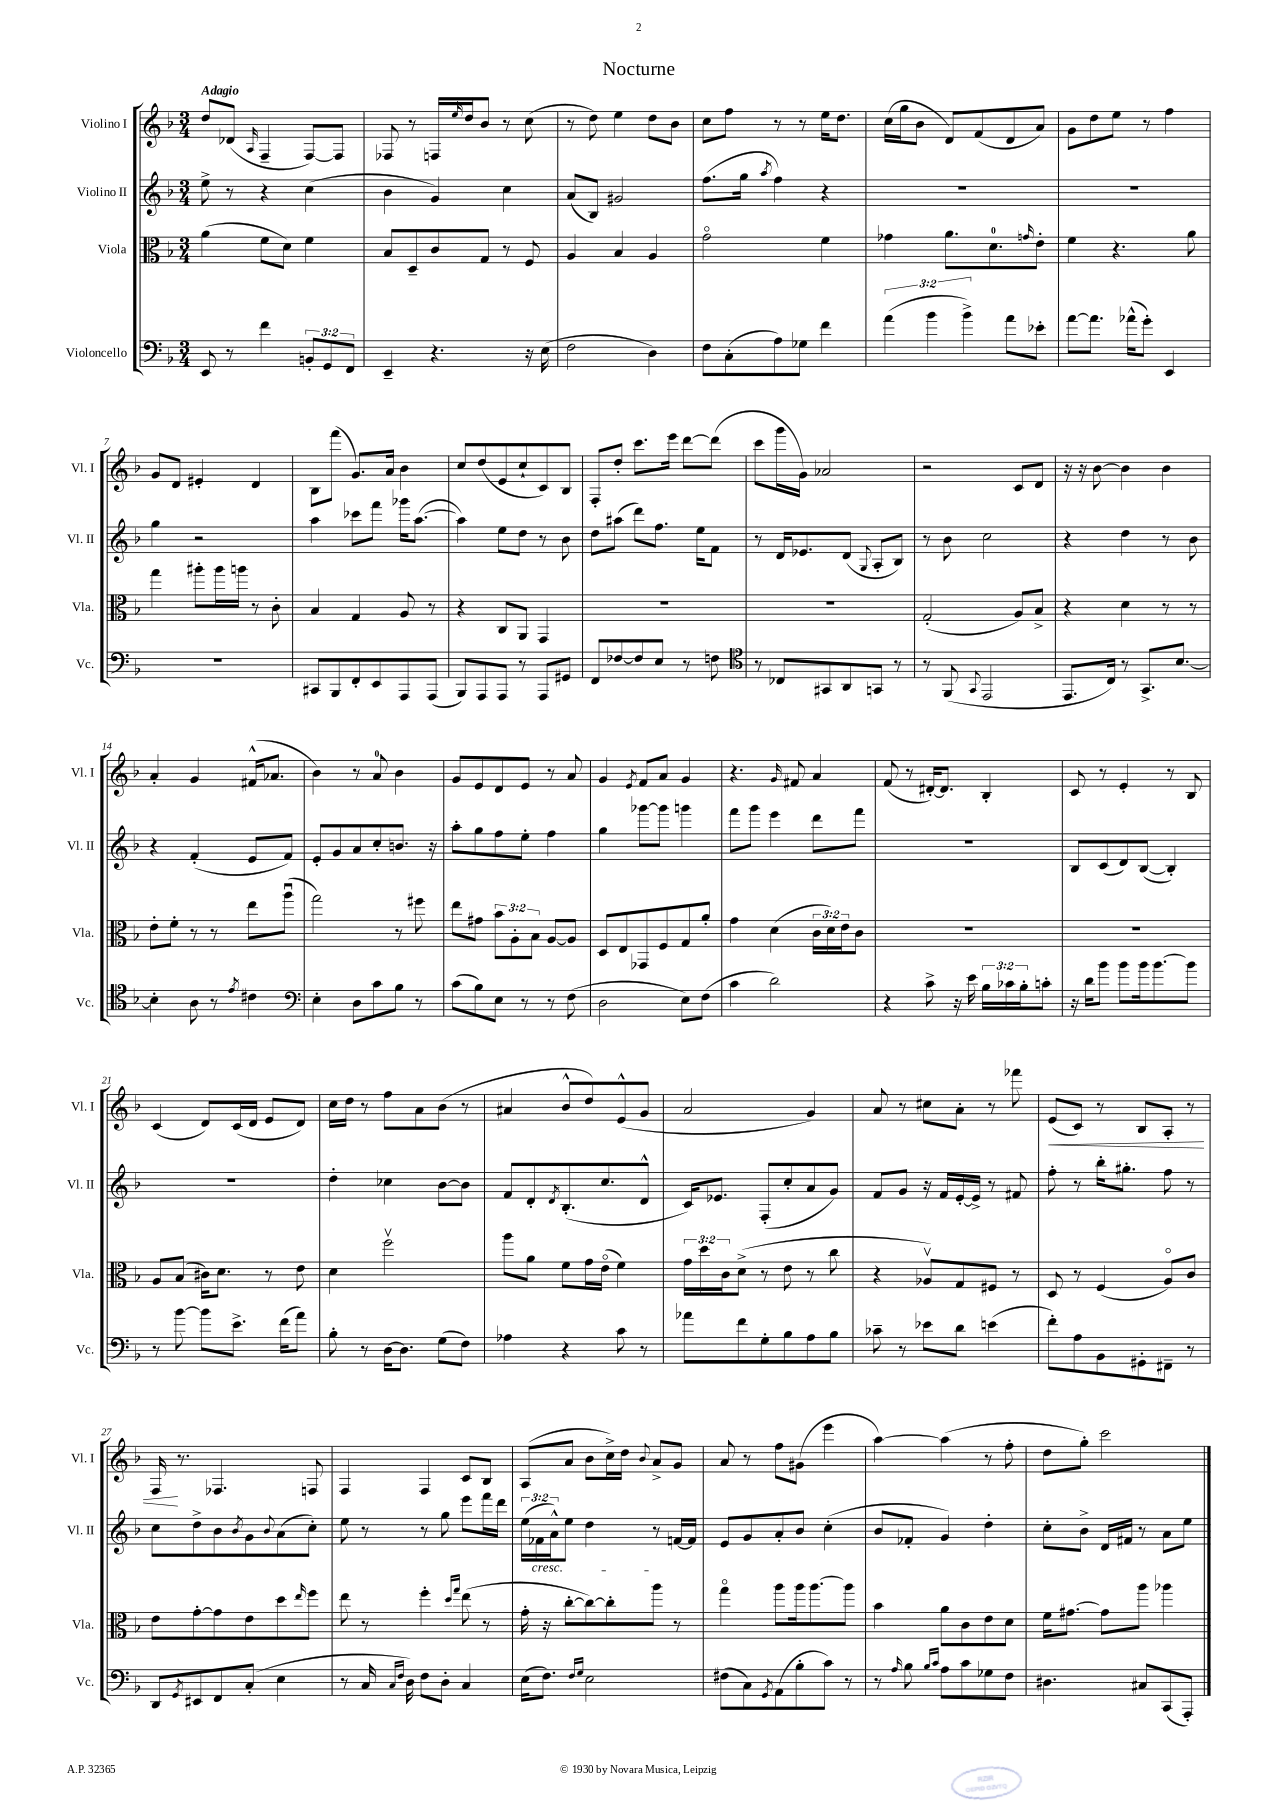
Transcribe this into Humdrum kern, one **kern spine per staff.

**kern	**kern	**kern	**kern	**dynam
*part4	*part3	*part2	*part1	*part1
*staff4	*staff3	*staff2	*staff1	*staff1
*I"Violoncello	*I"Viola	*I"Violino II	*I"Violino I	*
*I'Vc.	*I'Vla.	*I'Vl. II	*I'Vl. I	*
*clefF4	*clefC3	*clefG2	*clefG2	*
*k[b-]	*k[b-]	*k[b-]	*k[b-]	*
*M3/4	*M3/4	*M3/4	*M3/4	*
=1	=1	=1	=1	=1
!	!	!	!LO:TX:a:B:t=Adagio	!
8EE/	(4a\	8ee^\	8dd/L	.
8r	.	8r	(8d-X/J	.
.	.	.	16qqA/	.
4f\	8f\L	4r	4F~/	.
.	8d\J)	.	.	.
12BBn'/L	4f\	(4cc\	[8F/L)	.
12GG/	.	.	.	.
.	.	.	8F/J]	.
12FF/J	.	.	.	.
=2	=2	=2	=2	=2
4EE~/	8B-/L	4b-\	8F-X/	.
.	8D~/	.	8r	.
4.r	8c/	4g/)	16Fn/LL	.
.	.	.	16qqee/	.
.	.	.	16dd/J	.
.	8G/J	.	8b-/J	.
.	8r	4cc\	8r	.
16r	8F/	.	(8cc\	.
(16E\	.	.	.	.
=3	=3	=3	=3	=3
2F\	4A/	(8a/L	8r	.
.	.	8B-/J)	8dd\)	.
.	4B-/	2g#X/	4ee\	.
4D\)	4A/	.	8dd\L	.
.	.	.	8b-\J	.
=4	=4	=4	=4	=4
8F\L	2g\	(8.ff\L	8cc\L	.
(8C'\	.	.	8ff\J	.
.	.	16gg\Jk	.	.
.	.	8qaa/	.	.
8A\)	.	4ff\)	8r	.
8G-X\J	.	.	8r	.
4f\	4f\	4r	16ee\KL	.
.	.	.	8.dd\J	.
=5	=5	=5	=5	=5
(6a\	4g-X\	2.r	(16cc\LL	.
.	.	.	16gg\J	.
.	.	.	8b-\J	.
6b-\	.	.	.	.
.	8.a\L	.	8d/L)	.
6b-^\)	.	.	.	.
.	.	.	(8f/	.
.	8.d\	.	.	.
8a\L	.	.	8d/	.
.	16qqgn/	.	.	.
8e-X'\J	8e'\J	.	8a/J)	.
=6	=6	=6	=6	=6
[8a\L	4f\	2.r	8g\L	.
8.a\J]	.	.	8dd\	.
.	4.r	.	8ee\J	.
(16a-X^^\KL	.	.	.	.
8g'\J)	.	.	8r	.
4EE/	.	.	4ff\	.
.	8a\	.	.	.
!!LO:LB:g=z
=7	=7	=7	=7	=7
2.r	4gg\	4gg\	8g/L	.
.	.	.	8d/J	.
.	8aa#X'\L	2r	4e#X'/	.
.	16aa#\L	.	.	.
.	16aan\JJ	.	.	.
.	8r	.	4d/	.
.	8c'\	.	.	.
=8	=8	=8	=8	=8
8CC#X/L	4B-/	4aa\	8B-\L	.
8BBB-/	.	.	(8fff\J	.
8FF'/	4G/	8ccc-X\L	8.g/L)	.
8EE/	.	8fff\J	.	.
.	.	.	16a/Jk	.
8AAA/	8A/	16ggg-X\KL	4b-\	.
.	.	([8.aa\J	.	.
(8AAA/J	8r	.	.	.
=9	=9	=9	=9	=9
8BBB-/L)	4r	4aa\])	8cc/L	.
8AAA/	.	.	(8dd/	.
8AAA/J	8C/L	8ee\L	8e/	.
8r	8AA/J	8dd\J	8cc`/	.
8AAA/L	4GG/	8r	8c/)	.
8GG#X/J	.	8b-\	8B-/J	.
=10	=10	=10	=10	=10
8FF/L	2.r	8dd\L	8F'/L	.
[8F-X/	.	(8aa#X\J	8dd'/J	.
8F-/]	.	8ddd\L)	8.ccc\L	.
8E/J	.	8.ff\J	.	.
.	.	.	16eee\Jk	.
8r	.	.	[8ddd\L	.
.	.	16ee\KL	.	.
8Fn\	.	8f\J	(8ddd\J]	.
=11	=11	=11	=11	=11
*clefC4	*	*	*	*
8r	2.r	8r	8ccc\L	.
8C-X/L	.	16d/KL	16ggg\L	.
.	.	8.e-X/	16g\JJ)	.
8GG#X/	.	.	2a-X/	.
8AA/	.	(8d/J	.	.
.	.	8qqG/	.	.
8GGn/J	.	8A'/L	.	.
8r	.	8B-/J)	.	.
=12	=12	=12	=12	=12
8r	(2G'/	8r	2r	.
(8FF/	.	8b-\	.	.
8qqGG/	.	.	.	.
2EE/	.	2cc\	.	.
.	8A/L)	.	8c/L	.
.	8B-^/J	.	8d/J	.
=13	=13	=13	=13	=13
8.EE/L	4r	4r	16r	.
.	.	.	16r	.
.	.	.	[8b-\	.
16C/Jk)	.	.	.	.
8r	4d\	4dd\	4b-\]	.
8.GG^/L	.	.	.	.
.	8r	8r	4b-\	.
[8.B-/J	.	.	.	.
.	8r	8b-\	.	.
!!LO:LB:g=z
=14	=14	=14	=14	=14
4B-'\]	8e'\L	4r	4a'/	.
.	8f'\J	.	.	.
8A\	8r	(4f'/	4g/	.
8r	8r	.	.	.
8qe/	.	.	.	.
4c#X\	8ee\L	8e/L	(16f#X^^/KL	.
.	.	.	8.a-X/J	.
.	(8aau\J	8f/J)	.	.
=15	=15	=15	=15	=15
*clefF4	*	*	*	*
4E'\	2gg\)	8e'/L	4b-\)	.
.	.	8g/	.	.
8D\L	.	8a/	8r	.
8c\	.	8cc'/	8a/	.
8B-\J	8r	8.bn/J	4b-\	.
8r	8ff#X\	.	.	.
.	.	16r	.	.
=16	=16	=16	=16	=16
(8c\L	8ee\L	8aa'\L	8g/L	.
8B-\)	8g#X\J	8gg\	8e/	.
8E\J	12b-\L	8ff\	8d/	.
.	12A'\	.	.	.
8r	.	8ee'\J	8e/J	.
.	12B-\J	.	.	.
8r	[8A/L	4ff\	8r	.
(8F\	8A/J]	.	8a/	.
=17	=17	=17	=17	=17
2D\	8D/L	4gg\	4g/	.
.	8E/	.	.	.
.	.	.	8qe/	.
.	8GG-X/	[8ggg-X\L	8f/L	.
.	8F/	8ggg-\J]	8a/J	.
8E\L)	8G/	4gggn\	4g/	.
(8F\J	8a'/J	.	.	.
=18	=18	=18	=18	=18
4c\	4g\	8fff\L	4.r	.
.	.	8ggg\J	.	.
2d\)	(4d\	4eee\	.	.
.	.	.	16qqg/	.
.	.	.	8f#X/	.
.	24c\LL	8ddd\L	4a/	.
.	24d\)	.	.	.
.	24e\J	.	.	.
.	8c\J	8fff\J	.	.
=19	=19	=19	=19	=19
4r	2.r	2.r	(8f/	.
.	.	.	8r	.
8c^\	.	.	[16d#X'/KL)	.
.	.	.	8.d#/J]	.
16r	.	.	.	.
16e\	.	.	.	.
24B-\LL	.	.	4B-'/	.
24c-X\	.	.	.	.
24B-'\J	.	.	.	.
8cn'\J	.	.	.	.
=20	=20	=20	=20	=20
16r	2.r	8B-/L	8c/	.
16d\KL	.	.	.	.
8b-\J	.	(8c/	8r	.
8b-\L	.	8d/)	4e'/	.
16b-\k	.	([8B-/J	.	.
[8.b-\	.	.	.	.
.	.	4B-'/])	8r	.
8b-\J]	.	.	8B-/	.
!!LO:LB:g=z
=21	=21	=21	=21	=21
8r	8A/L	2.r	(4c/	.
[8b-\	(8B-/J	.	.	.
8b-\L]	16c#X\KL)	.	8d/L)	.
.	8.d\J	.	.	.
8.e^\J	.	.	(16c/L	.
.	.	.	16d/JJ	.
.	8r	.	8e/L	.
(16f\KL	.	.	.	.
8a\J)	8e\	.	8d/J)	.
=22	=22	=22	=22	=22
8B-'\	4d\	4dd'\	16cc\LL	.
.	.	.	16dd\JJ	.
8r	.	.	8r	.
[16D\KL	2ffv\	4cc-X\	8ff\L	.
8.D\J]	.	.	.	.
.	.	.	8a\	.
(8G\L	.	[8b-\L	(8b-\J	.
8F\J)	.	8b-\J]	8r	.
=23	=23	=23	=23	=23
4A-X\	8aa\L	8f/L	4a#X/	.
.	8a\J	8d'/	.	.
.	.	8qd/	.	.
4r	8f\L	(8.B-'/	8b-^^/L	.
.	16g\L	.	8dd/)	.
.	(16e\JJ	8.cc/	.	.
8c\	4f\)	.	(8e^^/	.
8r	.	8d^^/J	8g/J	.
=24	=24	=24	=24	=24
8a-X\L	24g\LL	16c/KL)	2a/	.
.	24dd\	.	.	.
.	.	8.e-X/J	.	.
.	24c\J	.	.	.
8f\	(8d^\J	.	.	.
8G'\	8r	(8F'/L	.	.
8B-\	8e\	8cc'/	.	.
8A\	8r	8a/	4g/)	.
8B-\J	8cc\	8g/J)	.	.
=25	=25	=25	=25	=25
8c-X~\	4r	8f/L	8a/	.
8r	.	8g/J	8r	.
8e-X\L	8A-Xv/L)	16r	8cc#X\L	.
.	.	16f/LL	.	.
8d\J	8G/	[16e'/	8a'\J	.
.	.	16e^/JJ]	.	.
(4en\	8F#X/J	8r	8r	.
.	8r	8f#X/	8fff-X\	.
=26	=26	=26	=26	=26
!	!	!	!	!LO:HP:b
8f'\L)	8D/	8ff'\	(8e/L	<
8A\	8r	8r	8c/J)	.
8BB-\	(4F/	16bb-'\KL	8r	.
.	.	8.gg#X'\J	.	.
8GG#X'\	.	.	8B-/L	.
8FF#X~\J	8A/L)	8ff\	8A'/J	.
8r	8c/J	8r	8r	.
!!LO:LB:g=z
=27	=27	=27	=27	=27
8DD/L	8e\L	8cc\L	16F/	.
.	.	.	8.r	[
8qGG/	.	.	.	.
8EE#X/	[8g'\	8dd^\	.	.
8FF/	8g\]	8b-\	4.F-X/	.
.	.	8qb-/	.	.
(8C'/J	8e\	8g\	.	.
.	.	8qqb-/	.	.
4E\	8dd\	(8a\	.	.
.	16qqee/	.	.	.
.	8ff\J	8cc'\J)	8Fn/	.
=28	=28	=28	=28	=28
8r	8ee\	8ee\	4F/	.
16C/	8r	8r	.	.
16qqC/LL	.	.	.	.
16qqF/JJ	.	.	.	.
16D\)	.	.	.	.
8F\L	4ff'\	8r	4F/	.
8D'\J	.	8gg\	.	.
.	16qqdd/LL	.	.	.
.	16qqgg/JJ	.	.	.
4C/	(8ee\	8eee\L	8c/L	.
.	8r	16fff\L	8B-/J	.
.	.	16ddd\JJ	.	.
=29	=29	=29	=29	=29
(16E\KL	16g'\	(24ee\LL	(8A/L	.
!	!	!LO:TX:b:i:t=cresc.	!	!
.	.	24f-X\	.	.
8.F\J)	16r	.	.	.
.	.	24a^^\J)	.	.
.	[8cc'\L	8ee\J	8a/J	.
16qqF/LL	.	.	.	.
16qqG/JJ	.	.	.	.
2E\	8cc\_)	4dd\	8b-\L	.
.	8cc'\]	.	16cc^\L)	.
.	.	.	16dd\JJ	.
.	.	.	8qqb-/	.
.	8aa\J	8r	8a^/L	.
.	8r	[16fn/LL	8g/J	.
.	.	16f/JJ]	.	.
=30	=30	=30	=30	=30
(8F#X\L	4gg\	8e/L	8a/	.
8C\)	.	8g/	8r	.
8qGG/	.	.	.	.
(8AA\	8aa\L	8a'/	8ff\L	.
8B-'\	16aa\k	8b-/J	(8g#X\J	.
.	[8.aa\	.	.	.
8c\J)	.	(4cc'\	4eee\	.
8r	8aa\J]	.	.	.
=31	=31	=31	=31	=31
8r	4b-\	8b-/L	[4aa\)	.
16qqA/	.	.	.	.
8B-\	.	8f-X'/J	.	.
16qqB-/LL	.	.	.	.
16qqc/JJ	.	.	.	.
8A\L	8a\L	4g/)	(4aa\]	.
8c\	8c\	.	.	.
8G-X\	8e\	4dd'\	8r	.
8F\J	8d\J	.	8ff'\	.
=32	=32	=32	=32	=32
4.D#X\	16f\KL	8cc'\L	8dd\L	.
.	[8.g#X\J	.	.	.
.	.	8b-^\J	8gg'\J)	.
.	8g#\L]	16d/LL	2ccc\	.
.	.	16f#X/JJ	.	.
8C#X/L	8aa\J	8r	.	.
(8CC/	4aa-X\	8a\L	.	.
8AAA'/J)	.	8ee\J	.	.
==	==	==	==	==
*-	*-	*-	*-	*-
